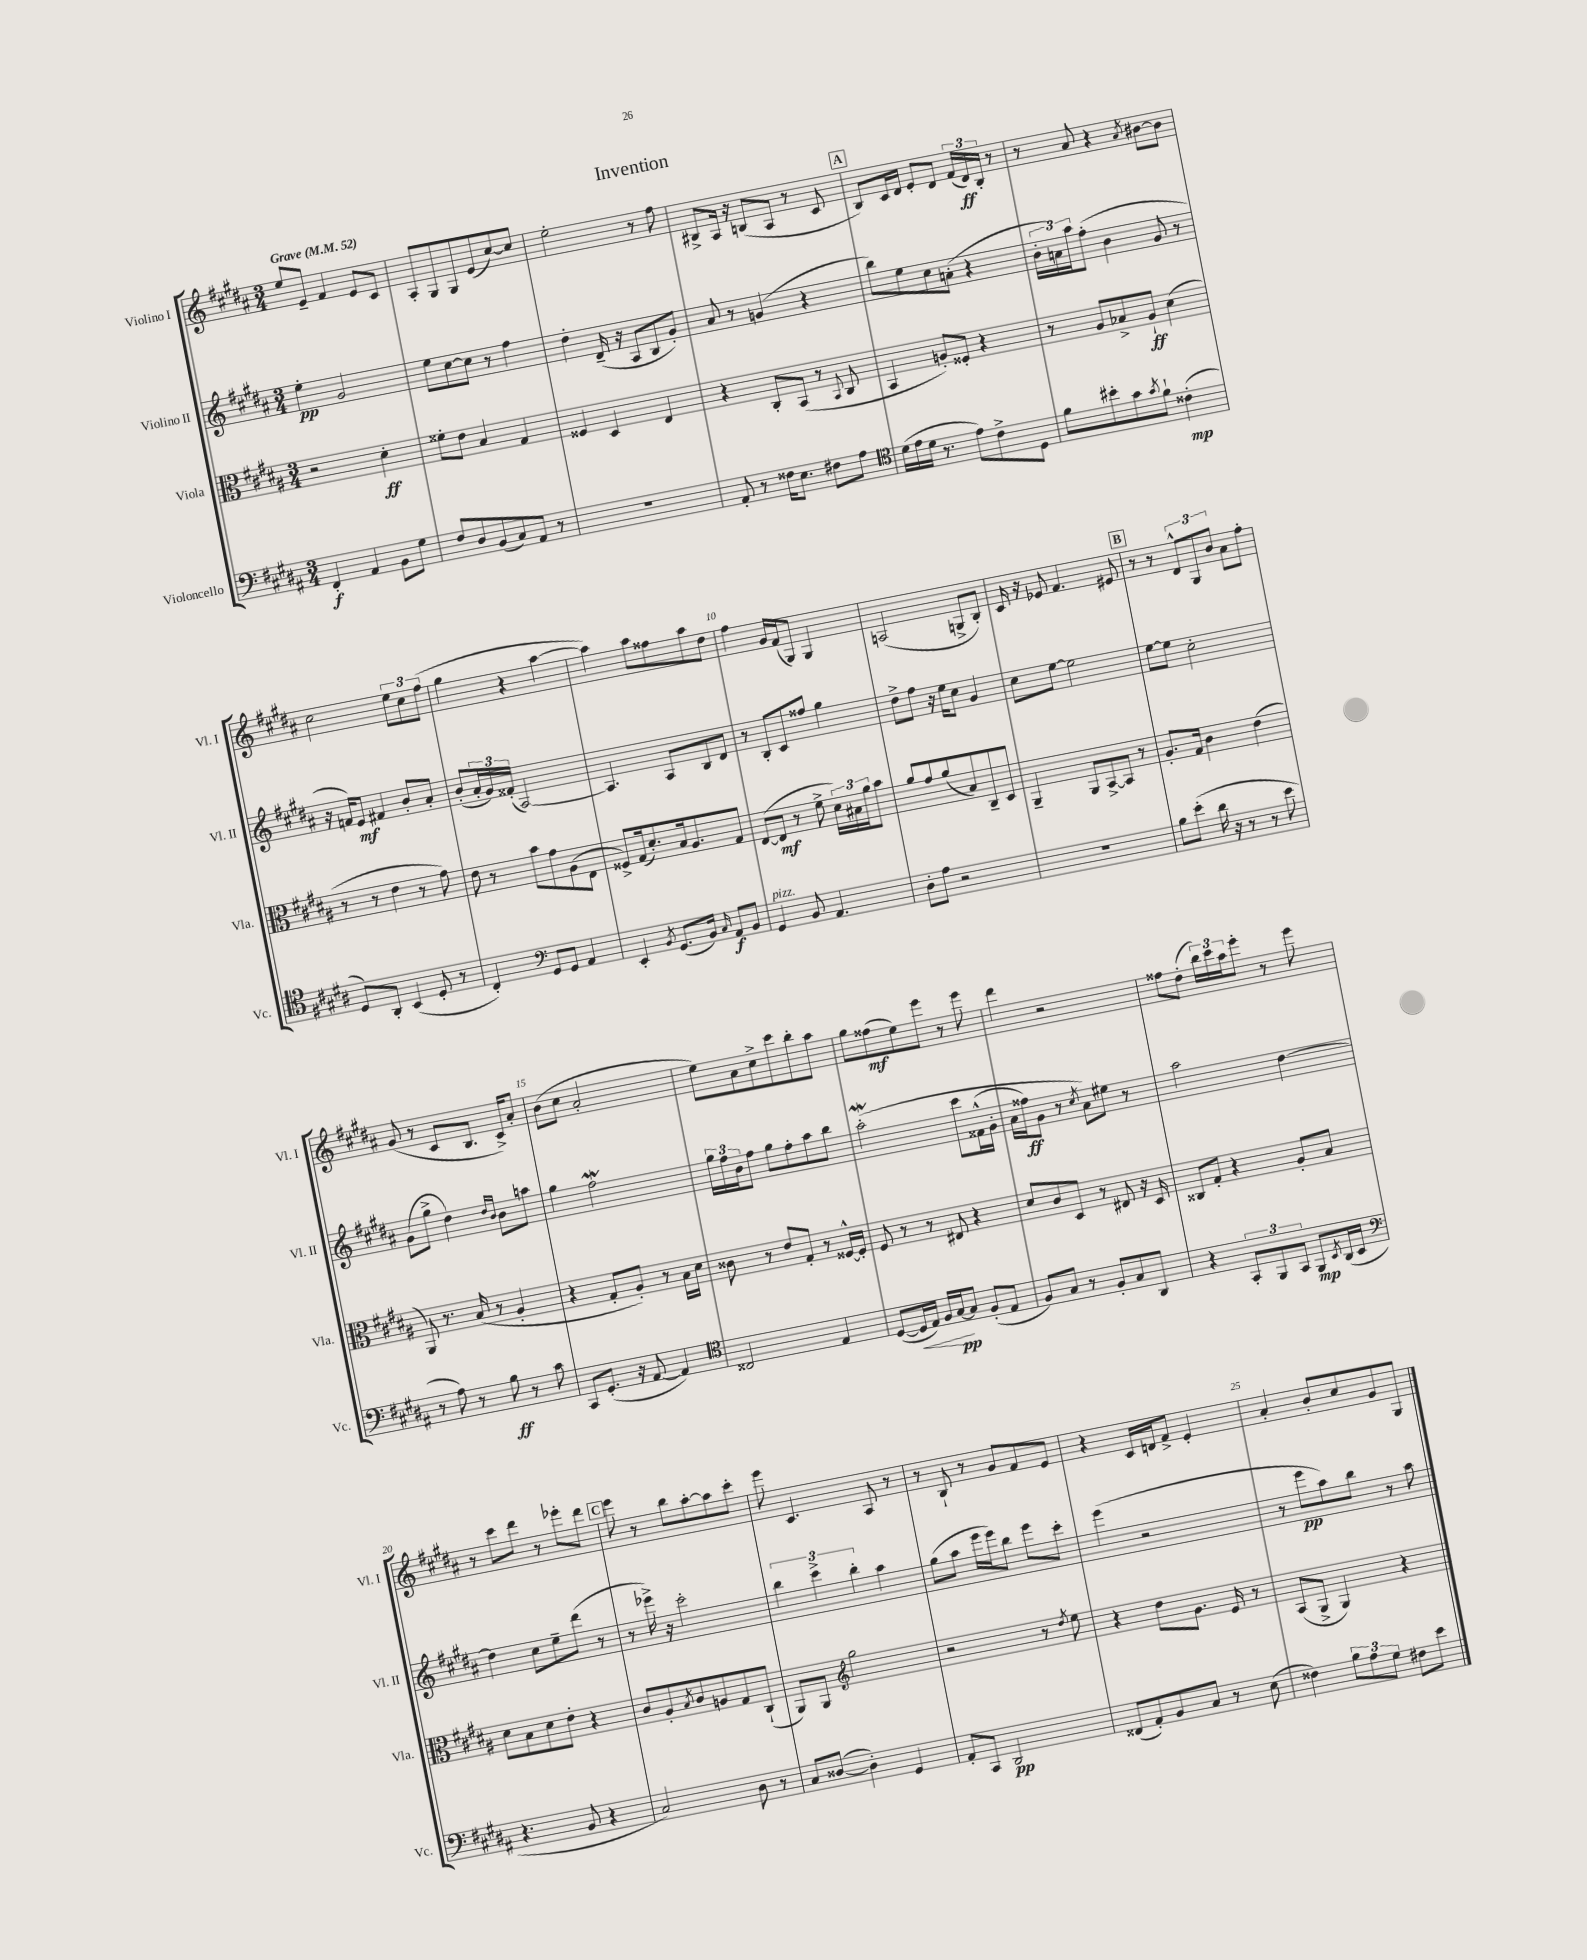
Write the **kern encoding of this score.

**kern	**dynam	**kern	**dynam	**kern	**dynam	**kern	**dynam
*part4	*part4	*part3	*part3	*part2	*part2	*part1	*part1
*staff4	*staff4	*staff3	*staff3	*staff2	*staff2	*staff1	*staff1
*I"Violoncello	*	*I"Viola	*	*I"Violino II	*	*I"Violino I	*
*I'Vc.	*	*I'Vla.	*	*I'Vl. II	*	*I'Vl. I	*
*clefF4	*	*clefC3	*	*clefG2	*	*clefG2	*
*k[f#c#g#d#a#]	*	*k[f#c#g#d#a#]	*	*k[f#c#g#d#a#]	*	*k[f#c#g#d#a#]	*
*M3/4	*	*M3/4	*	*M3/4	*	*M3/4	*
*MM52	*	*MM52	*	*MM52	*	*MM52	*
=1	=1	=1	=1	=1	=1	=1	=1
!	!	!	!	!	!	!LO:TX:a:B:t=Grave	!
4FF#'/	f	2r	.	4ee'\	pp	8ee/L	.
.	.	.	.	.	.	8e~/J	.
4AA#/	.	.	.	2g#/	.	4f#/	.
8BB\L	.	4d#'\	ff	.	.	8e/L	.
8G#\J	.	.	.	.	.	8c#/J	.
=2	=2	=2	=2	=2	=2	=2	=2
8F#/L	.	8f##X'\L	.	8ee\L	.	8A#'/L	.
8D#/	.	8e\J	.	[8cc#\	.	8G#/	.
(8BB/	.	4B/	.	8cc#\J]	.	8G#/	.
8C#/)	.	.	.	8r	.	(8e/	.
8AA#/J	.	4G#/	.	4ff#\	.	[8cc#/)	.
8r	.	.	.	.	.	8cc#/J]	.
=3	=3	=3	=3	=3	=3	=3	=3
2.r	.	4F##X/	.	4dd#'\	.	2ee'\	.
.	.	4D#/	.	(16d#~/	.	.	.
.	.	.	.	16r	.	.	.
.	.	.	.	8A#/L	.	.	.
.	.	4E/	.	8B/	.	8r	.
.	.	.	.	8g#'/J)	.	8ff#\	.
=4	=4	=4	=4	=4	=4	=4	=4
8AA#'/	.	4r	.	8a#/	.	8B#X^/L	.
8r	.	.	.	8r	.	16A#/Jk	.
.	.	.	.	.	.	16r	.
16F##X\KL	.	8C#'/L	.	(4gn/	.	(8Bn/L	.
8.E\J	.	.	.	.	.	.	.
.	.	(8BB/J	.	.	.	8A#/J	.
8F#X\L	.	8r	.	4r	.	8r	.
.	.	8qqBB/	.	.	.	.	.
8A#\J	.	8C#/	.	.	.	8c#/	.
!!LO:REH:place=s1:t=A
=5	=5	=5	=5	=5	=5	=5	=5
*clefC4	*	*	*	*	*	*	*
(16d#\LL	.	4BB/	.	8bb\L)	.	8B/L)	.
16e\	.	.	.	.	.	.	.
16d#\JJ	.	.	.	8ee\	.	16c#/L	.
8.r	.	.	.	.	.	16d#/JJ	.
.	.	8An'/L)	.	8cc#\	.	8e'/L	.
8e\L)	.	8F##X'/J	.	(8an'\J	.	8d#/J	.
8c#^\	.	4r	.	4r	.	(24f#/LL	.
.	.	.	.	.	.	24d#/)	ff
.	.	.	.	.	.	24B'/JJ	.
8D#\J	.	.	.	.	.	8r	.
=6	=6	=6	=6	=6	=6	=6	=6
8f#\L	.	8r	.	24b'\LL	.	8r	.
.	.	.	.	24an\)	.	.	.
.	.	.	.	24aa#\J	.	.	.
8b#X'\	.	8A#/L	.	(8ff#'\J	.	8a#/	.
8g#\	.	8B-X^/	.	4b\	.	4r	.
8qg#/	.	.	.	.	.	.	.
8f#`\J	.	8A#`/J	ff	.	.	.	.
.	.	.	.	.	.	8qa#/	.
(4c##X'\	mp	(4d#\	.	8g#/	.	[8b#X\L	.
.	.	.	.	8r	.	8b#\J]	.
!!LO:LB:g=z
=7	=7	=7	=7	=7	=7	=7	=7
8D#/L)	.	8r	.	16r	.	2cc#\	.
.	.	.	.	16fn/KL)	.	.	.
8AA#'/J	.	8r	.	8e/J	mf	.	.
(4BB/	.	4e\	.	4f#X/	.	.	.
8D#'/	.	8r	.	8b'/L	.	12ee\L	.
.	.	.	.	.	.	12cc#\	.
8r	.	8g#\)	.	8a#'/J	.	.	.
.	.	.	.	.	.	(12ff#\J	.
=8	=8	=8	=8	=8	=8	=8	=8
4C#'/)	.	8e\	.	(8b'/L	.	4gg#\	.
.	.	8r	.	24a#'/L	.	.	.
.	.	.	.	24g#/)	.	.	.
.	.	.	.	(24f##X'/JJ	.	.	.
*clefF4	*	*	*	*	*	*	*
8GG#/L	.	8b\L	.	[2A#/)	.	4r	.
8GG#/J	.	8g#\	.	.	.	.	.
4AA#/	.	(8A#\	.	.	.	[4aa#\	.
.	.	8E\J	.	.	.	.	.
=9	=9	=9	=9	=9	=9	=9	=9
4EE'/	.	8F##X^/L)	.	4.A#/]	.	4aa#\])	.
.	.	(16G#/k	.	.	.	.	.
.	.	8.d#'/)	.	.	.	.	.
8qBB/	.	.	.	.	.	.	.
(8.GG#/L	.	.	.	.	.	8aa#\L	.
.	.	16B/k	.	8A#/L	.	8ff##X\	.
16BB/Jk)	.	8.A#/	.	.	.	.	.
16qqC#/	.	.	.	.	.	.	.
8AA#/L	f	.	.	8B/	.	8aa#\	.
8BB/J	.	8G#/J	.	8d#/J	.	8dd#\J	.
=10	=10	=10	=10	=10	=10	=10	=10
!LO:TX:a:i:t=pizz.	!	!	!	!	!	!	!
4GG#/	.	([8E/L	.	8r	.	4ff#\	.
.	.	8E/J]	mf	8B'/L	.	.	.
8BB/	.	8r	.	8c#/	.	16g#/LL	.
.	.	.	.	.	.	(16f#/J	.
4.AA#/	.	8f#^\	.	8ff##X/J	.	8G#/J)	.
.	.	24d#\LL)	.	4gg#\	.	4G#/	.
.	.	24B#X\	.	.	.	.	.
.	.	24a#\J	.	.	.	.	.
.	.	8b\J	.	.	.	.	.
=11	=11	=11	=11	=11	=11	=11	=11
8D#'\L	.	8a#/L	.	8dd#^\L	.	(2An/	.
8A#\J	.	8g#/	.	8ff#\J	.	.	.
2r	.	(8a#/	.	16r	.	.	.
.	.	.	.	16ee\KL	.	.	.
.	.	8B/)	.	8cc#\J	.	.	.
.	.	8C#~/	.	4g#/	.	8Gn^/L	.
.	.	8D#/J	.	.	.	8B'/J)	.
=12	=12	=12	=12	=12	=12	=12	=12
2.r	.	4AA#~/	.	8cc#\L	.	16c#/	.
.	.	.	.	.	.	16r	.
.	.	.	.	[8ee\J	.	8e-X/	.
.	.	8AA#/L	.	2ee\]	.	4.f#/	.
.	.	[8BB^/	.	.	.	.	.
.	.	8BB/J]	.	.	.	.	.
.	.	8r	.	.	.	8e#X/	.
!!LO:REH:place=s1:t=B
=13	=13	=13	=13	=13	=13	=13	=13
8B\L	.	8.A#'/L	.	[8ee\L	.	8r	.
(8e'\J	.	.	.	8ee\J]	.	8r	.
.	.	16G#/Jk	.	.	.	.	.
16d#\	.	4c#\	.	2cc#'\	.	12d#^^/L	.
16r	.	.	.	.	.	.	.
.	.	.	.	.	.	12G#/	.
8r	.	.	.	.	.	.	.
.	.	.	.	.	.	12b/J	.
8r	.	(4e\	.	.	.	8a#\L	.
8e\	.	.	.	.	.	8ff#'\J	.
!!LO:LB:g=z
=14	=14	=14	=14	=14	=14	=14	=14
8r	.	8AA#/)	.	(8g#\L	.	(8g#/	.
8A#\)	.	8.r	.	8gg#^\J	.	8r	.
8r	.	.	.	4dd#\)	.	8c#/L	.
.	.	(16B/	.	.	.	.	.
8B\	ff	8r	.	.	.	8.B/J	.
.	.	.	.	16qqdd#/LL	.	.	.
.	.	.	.	16qqb/JJ	.	.	.
8r	.	4A#'/	.	8b\L	.	.	.
.	.	.	.	.	.	16c#^/KL)	.
8c#\	.	.	.	8aan\J	.	8a#'/J	.
=15	=15	=15	=15	=15	=15	=15	=15
8CC#/L	.	4r	.	4gg#\	.	(8b\L	.
(8.GG#'/J	.	.	.	.	.	8cc#\J	.
.	.	8G#'/L	.	2ff#W\	.	2a#'/	.
16r	.	.	.	.	.	.	.
[8AA#/	.	8A#'/J)	.	.	.	.	.
4AA#/])	.	8r	.	.	.	.	.
.	.	16B\LL	.	.	.	.	.
.	.	16d#\JJ	.	.	.	.	.
=16	=16	=16	=16	=16	=16	=16	=16
*clefC4	*	*	*	*	*	*	*
2C##X/	.	8c##X\	.	24gg#\LL	.	8ee\L)	.
.	.	.	.	24ff#\	.	.	.
.	.	.	.	24b\J	.	.	.
.	.	8r	.	8ff#\J	.	8a#\	.
.	.	8e/L	.	8gg#\L	.	8cc#^\	.
.	.	8G#'/J	.	8ff#'\	.	8ccc#\	.
4E/	.	8r	.	8aa#\	.	8bb'\	.
.	.	[16F##X^^/LL	.	8bb\J	.	8aa#\J	.
.	.	16F##'/JJ]	.	.	.	.	.
=17	=17	=17	=17	=17	=17	=17	=17
([8D#/L	.	8F#/	.	(2aa#W'\	.	8gg#\L	.
!	!LO:HP:b	!	!	!	!	!	!
16D#/L]	<	8r	.	.	.	(8ff##X\	mf
16E/JJ)	.	.	.	.	.	.	.
16F#/LL	.	8r	.	.	.	8ee\)	.
[16G#/J	pp	.	.	.	.	.	.
8G#/J]	[	8E#X/	.	.	.	8eee\J	.
(8F#'/L	.	4r	.	8ccc#\L	.	8r	.
8E/J	.	.	.	(16f##X^^\L	.	8eee\	.
.	.	.	.	16g#'\JJ	.	.	.
=18	=18	=18	=18	=18	=18	=18	=18
8F#/L)	.	8d#/L	.	16a#\LL	.	4ddd#\	.
.	.	.	.	16ff##X\J)	ff	.	.
8G#/J	.	8c#/	.	8g#\J	.	.	.
8r	.	8D#/J	.	8r	.	2r	.
.	.	.	.	8qcc#/	.	.	.
8F#'/L	.	8r	.	8a#\L)	.	.	.
8G#/	.	8E#X/	.	8ee#X\J	.	.	.
8AA#/J	.	16r	.	8r	.	.	.
.	.	16D#/	.	.	.	.	.
=19	=19	=19	=19	=19	=19	=19	=19
4r	.	8C##X/L	.	2aa#\	.	8ff##X\L	.
.	.	8G#'/J	.	.	.	(8dd#'\J	.
12GG#'/L	.	4r	.	.	.	24bb\LL)	.
.	.	.	.	.	.	24ccc#\	.
12FF#/	.	.	.	.	.	24aa#\J	.
.	.	.	.	.	.	8eee'\J	.
12GG#/J	.	.	.	.	.	.	.
8FF#/L	mp	8A#'/L	.	[4dd#\	.	8r	.
8qBB/	.	.	.	.	.	.	.
(16AA#/L	.	8B/J	.	.	.	8eee\	.
16BB/JJ	.	.	.	.	.	.	.
!!LO:LB:g=z
=20	=20	=20	=20	=20	=20	=20	=20
*clefF4	*	*	*	*	*	*	*
4.r	.	8d#\L	.	4dd#\]	.	8r	.
.	.	8B\	.	.	.	8ccc#\L	.
.	.	8d#\	.	8cc#\L	.	8ddd#\J	.
8BB/	.	8e'\J	.	8ee~\	.	8r	.
4r	.	4r	.	(8ddd#\J	.	8eee-X'\L	.
.	.	.	.	8r	.	8ddd#\J	.
!!LO:REH:place=s1:t=C
=21	=21	=21	=21	=21	=21	=21	=21
2C#/)	.	8c#/L	.	8r	.	8eee\	.
.	.	8A#'/	.	16eee-X^\)	.	8r	.
.	.	.	.	16r	.	.	.
.	.	8qB/	.	.	.	.	.
.	.	8c#/	.	2ccc#'\	.	8bb\L	.
.	.	8An/	.	.	.	[8aa#'\	.
8D#\	.	8G#/	.	.	.	8aa#\]	.
8r	.	(8C#`/J	.	.	.	8ccc#'\J	.
=22	=22	=22	=22	=22	=22	=22	=22
8C#/L	.	8AA#/L)	.	6bb\	.	8eee\	.
([8D##X/J	.	8AA#/J	.	.	.	4.c#/	.
.	.	.	.	6ccc#^\	.	.	.
*	*	*clefG2	*	*	*	*	*
4D##'\])	.	2gg#\	.	.	.	.	.
.	.	.	.	6bb'\	.	.	.
4GG#/	.	.	.	4aa#\	.	8A#/	.
.	.	.	.	.	.	8r	.
=23	=23	=23	=23	=23	=23	=23	=23
8AA#'/L	.	2r	.	(8gg#\L	.	8r	.
8CC#/J	.	.	.	8aa#\J	.	8B`/	.
2DD#/	pp	.	.	16eee\LL	.	8r	.
.	.	.	.	16eee\J)	.	.	.
.	.	.	.	8bb\J	.	8g#/L	.
.	.	8r	.	8eee\L	.	8f#/	.
.	.	8qdd#/	.	.	.	.	.
.	.	8ee\	.	8ccc#'\J	.	8e/J	.
=24	=24	=24	=24	=24	=24	=24	=24
(8FF##X/L	.	4r	.	(4eee\	.	4r	.
8AA#'/)	.	.	.	.	.	.	.
8BB/	.	8dd#\L	.	2r	.	16c#/LL	.
.	.	.	.	.	.	16dn/J	.
8C#/J	.	8.g#\J	.	.	.	8f#^/J	.
8r	.	.	.	.	.	4e'/	.
.	.	16e/	.	.	.	.	.
(8E\	.	8r	.	.	.	.	.
=25	=25	=25	=25	=25	=25	=25	=25
4F##X\)	.	(8A#/L	.	8r	.	4a#'/	.
.	.	8G#^/J	.	8eee\L	pp	.	.
12B\L	.	4G#/)	.	8aa#\)	.	8b'/L	.
12A#\	.	.	.	.	.	.	.
.	.	.	.	8bb\J	.	8cc#/	.
12G#\J	.	.	.	.	.	.	.
8F#X\L	.	4r	.	8r	.	8g#/	.
8e\J	.	.	.	8aa#\	.	8G#/J	.
==	==	==	==	==	==	==	==
*-	*-	*-	*-	*-	*-	*-	*-
